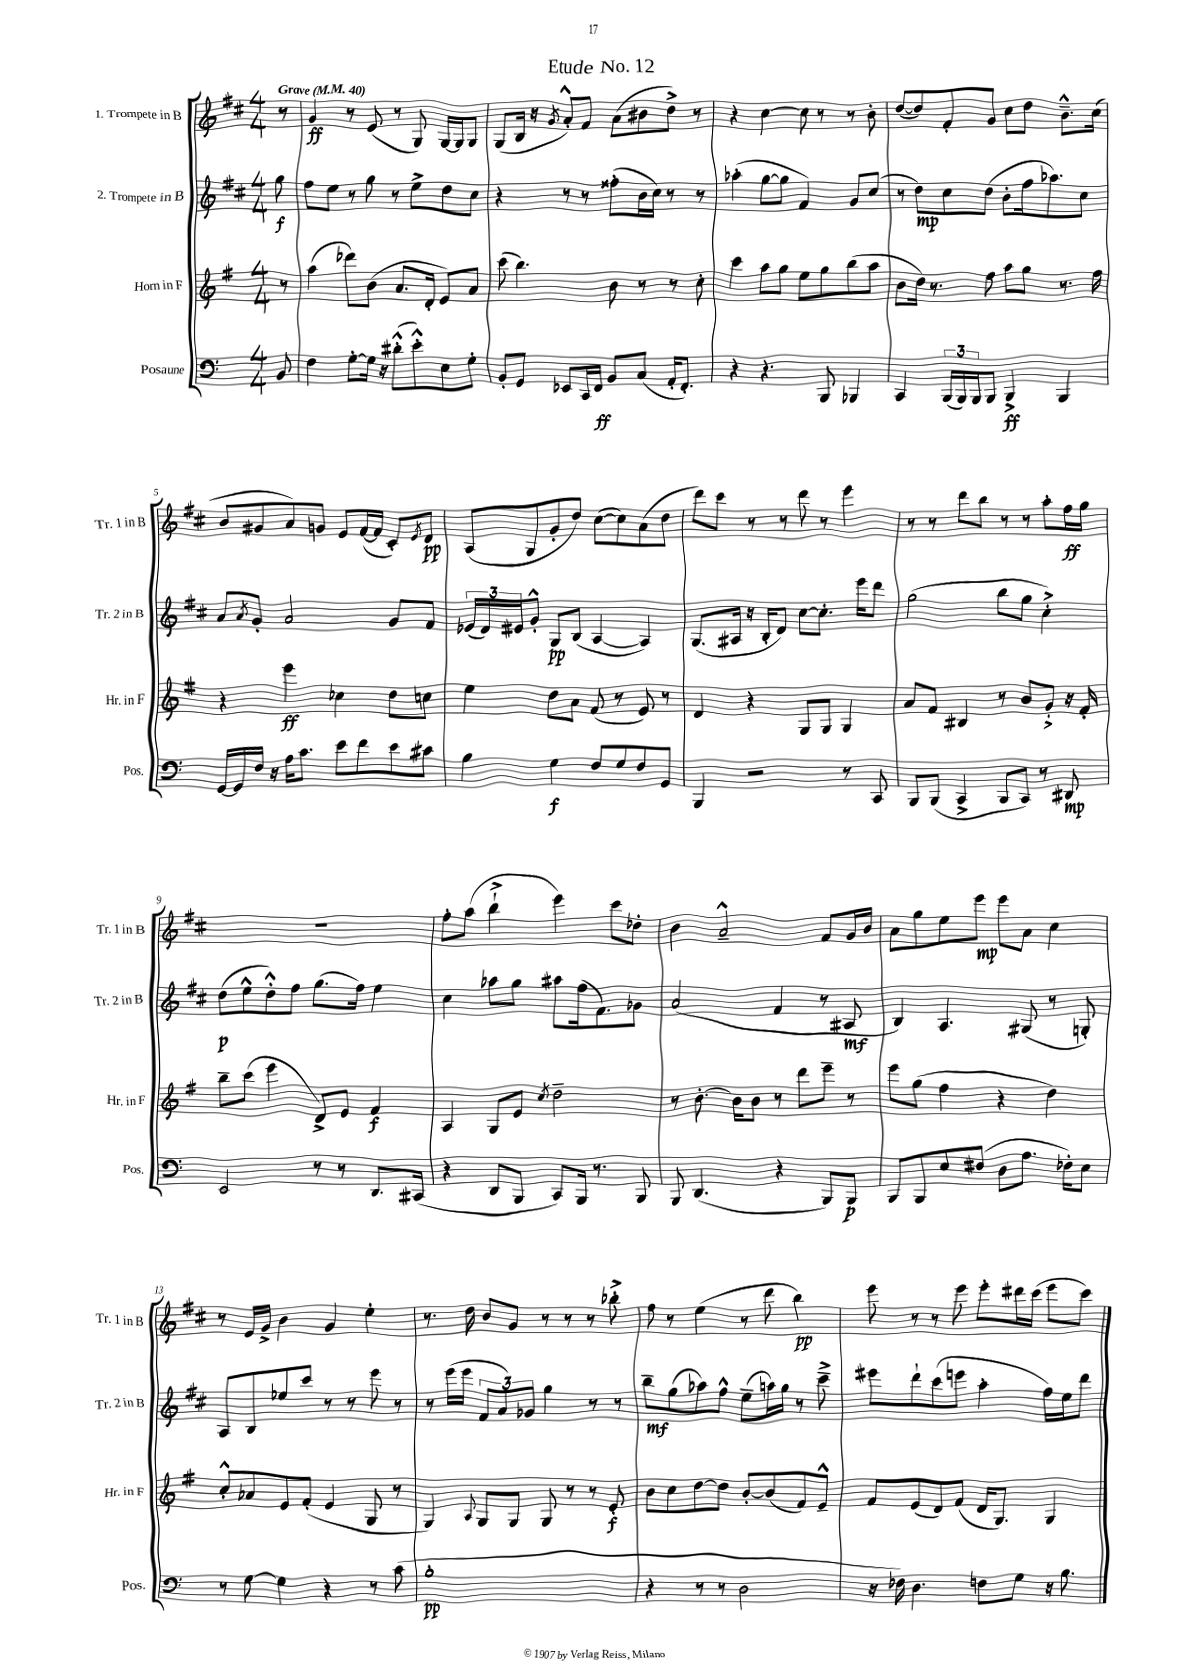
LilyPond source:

\header { title = "Etude No. 12" }
<<
\new StaffGroup <<
\new Staff = "s0" \with { instrumentName = "1. Trompete in B" shortInstrumentName = "Tr. 1 in B" } {
    \clef treble \key d \major \numericTimeSignature \time 4/4 \partial 8 \tempo "Grave" 4 = 40
    r8 |
    g'4\ff r8 e'8( r8 g8) g16~ g16 g8 |
    g8( b16 r16 \acciaccatura { g'8 } a'8-.-^) fis'8 a'8( bis'8 d''8->) r8 |
    r4 cis''4~ cis''8 r8 r8 b'8-. |
    d''8~( d''8) fis'8-. g'8 cis''8 d''8 b'8.---^ cis''16( |
    b'8 gis'8 a'8) g'8 e'8 fis'16~( fis'16 cis'8-.) \acciaccatura { e'8 } d'8\pp |
    a8( g8 g'8-. d''8) cis''8~( cis''8) a'8( d''8 |
    d'''8) cis'''8 r8 r8 d'''8 r8 e'''4 |
    r8 r8 d'''8 b''8 r8 r8 a''8-. fis''16\ff g''16 |
    r1 |
    fis''8-. a''8( b''4-!-> e'''4) cis'''8 des''8-. |
    b'4 a'2---^ fis'8 g'16 b'16 |
    a'8 g''8 e''8 e'''8\mp e'''8 a'8 cis''4 |
    r8 e'16 g'16-> b'4 g'4 e''4-. |
    r8. d''16 b'8 g'8 r8 r8 r8 bes''8-.-> |
    fis''8 r8 e''4( r8 d'''8 b''4\pp) |
    e'''8 r8 r8 e'''8 e'''8-. dis'''16 cis'''16( e'''8 cis'''8) \bar "|." |
}
\new Staff = "s1" \with { instrumentName = "2. Trompete in B" shortInstrumentName = "Tr. 2 in B" } {
    \clef treble \key d \major \numericTimeSignature \time 4/4 \partial 8
    g''8\f |
    fis''8 e''8 r8 g''8 r8 e''8-> d''8 cis''8 |
    r4 r8 r8 fisis''8-.( b'16 cis''16) r8 r8 |
    aes''4-.( g''8~ g''8 fis'4) g'8 cis''8( |
    r8 d''8\mp) cis''8 d''8( b'8-. fis''16 aes''8.) cis''8 |
    a'8 \acciaccatura { a'8 } g'8-. a'2 g'8 fis'8 |
    \tuplet 3/2 { ees'16( d'16) eis'16 } g'8-.-^ g8\pp b8( a4~ a4) |
    g8.( ais16 r16 b16-. d'8) cis''8~ cis''8.-. e'''16 d'''8 |
    g''2( b''8 g''8 cis''4-.->) |
    d''8\p( e''8-^ d''8-.-^) fis''8 g''8.( fis''16) e''4 |
    cis''4 aes''8 g''8 ais''8 fis''16( fis'8.) ges'8 |
    a'2( fis'4 r8 ais8\mf |
    b4) a4. gis8( r8 g8-.) |
    a8 b8 ees''8 cis'''8 r8 r8 e'''8 r8 |
    r8 e'''16( e'''16 \tuplet 3/2 { fis'8 a'8) ges'8 } g''4 r8 r8 |
    b''8--\mf g''8( aes''8) fis''8-^ e''8--( a''16) g''16 r8 cis'''8---> |
    eis'''8 d'''8-! cis'''8( e'''8 a''4-. fis''16) e''16 d'''8 \bar "|." |
}
\new Staff = "s2" \with { instrumentName = "Horn in F" shortInstrumentName = "Hr. in F" } {
    \clef treble \key g \major \numericTimeSignature \time 4/4 \partial 8
    r8 |
    a''4( des'''8) b'8( a'8. d'16-. e'8) a'8 |
    c'''8( b''4.) b'8 r8 r8 c''8-. |
    c'''4 a''8 g''8 e''8 g''8 b''8( a''8 |
    b'8 d''16) r8. fis''8 a''8 g''8 r8. fis''16 |
    r4 e'''4\ff ces''4 d''8 c''8 |
    e''4 d''8 a'8 fis'8( r8 e'8) r8 |
    d'4 r4 g8 g8 g4 |
    a'8 fis'8 bis4 r8 b'8 g'8-.-> r16 fis'16-. |
    b''8-- c'''8( e'''4 d'8->) e'8 fis'4\f |
    a4 g8 e'8 \acciaccatura { c''8 } d''2-- |
    r8 b'8.~-. b'16 b'8 r8 d'''8 e'''8-- r8 |
    e'''8 g''8( fis''4 r4 d''4) |
    c''8-.-^ aes'8 e'8 fis'8-.( e'4 g8 r8 |
    g4) \appoggiatura { a8 } g8 g8 g8 r8 r8 e'8-.\f |
    b'8 c''8 d''8~ d''8 b'8~-. b'8( fis'8) e'8---^ |
    fis'8 e'8( d'8) fis'8( d'16 g8.) g4 \bar "|." |
}
\new Staff = "s3" \with { instrumentName = "Posaune" shortInstrumentName = "Pos." } {
    \clef bass \key c \major \numericTimeSignature \time 4/4 \partial 8
    b,8 |
    f4 g8~-. g16 r16 dis'8-.-^( e'8-.-^) e8 g8-. |
    b,8-. g,8 ees,8 c,16 f,16\ff b,8 c8( a,16-. f,8.-.) |
    r4 r4. b,,8 bes,,4 |
    c,4 \tuplet 3/2 { b,,16( b,,16) b,,16 } b,,8 b,,4->\ff b,,4 |
    g,16~ g,16 f16 r16 a16 c'8. e'8 f'8 e'8 cis'8 |
    b4 g4\f f8 g8 f8 g,8 |
    b,,4 r2 r8 c,8 |
    b,,8 b,,8( c,4-> b,,8 c,8) r8 dis,8\mp |
    e,2 r8 r8 d,8. cis,16( |
    r4 d,8 b,,8 c,8) b,,16 r8. b,,8 |
    b,,8 d,4.( r4 b,,8) b,,8\p |
    b,,8 b,,8 e8 fis8( d8 a8. fes16-.) e8 |
    r8 g8~ g4 r4 r8 c'8( |
    b1-.\pp |
    r4 r8 r8 d2 |
    r16 fes16) d4. f8 g8 r16 b8. \bar "|." |
}
>>
>>
